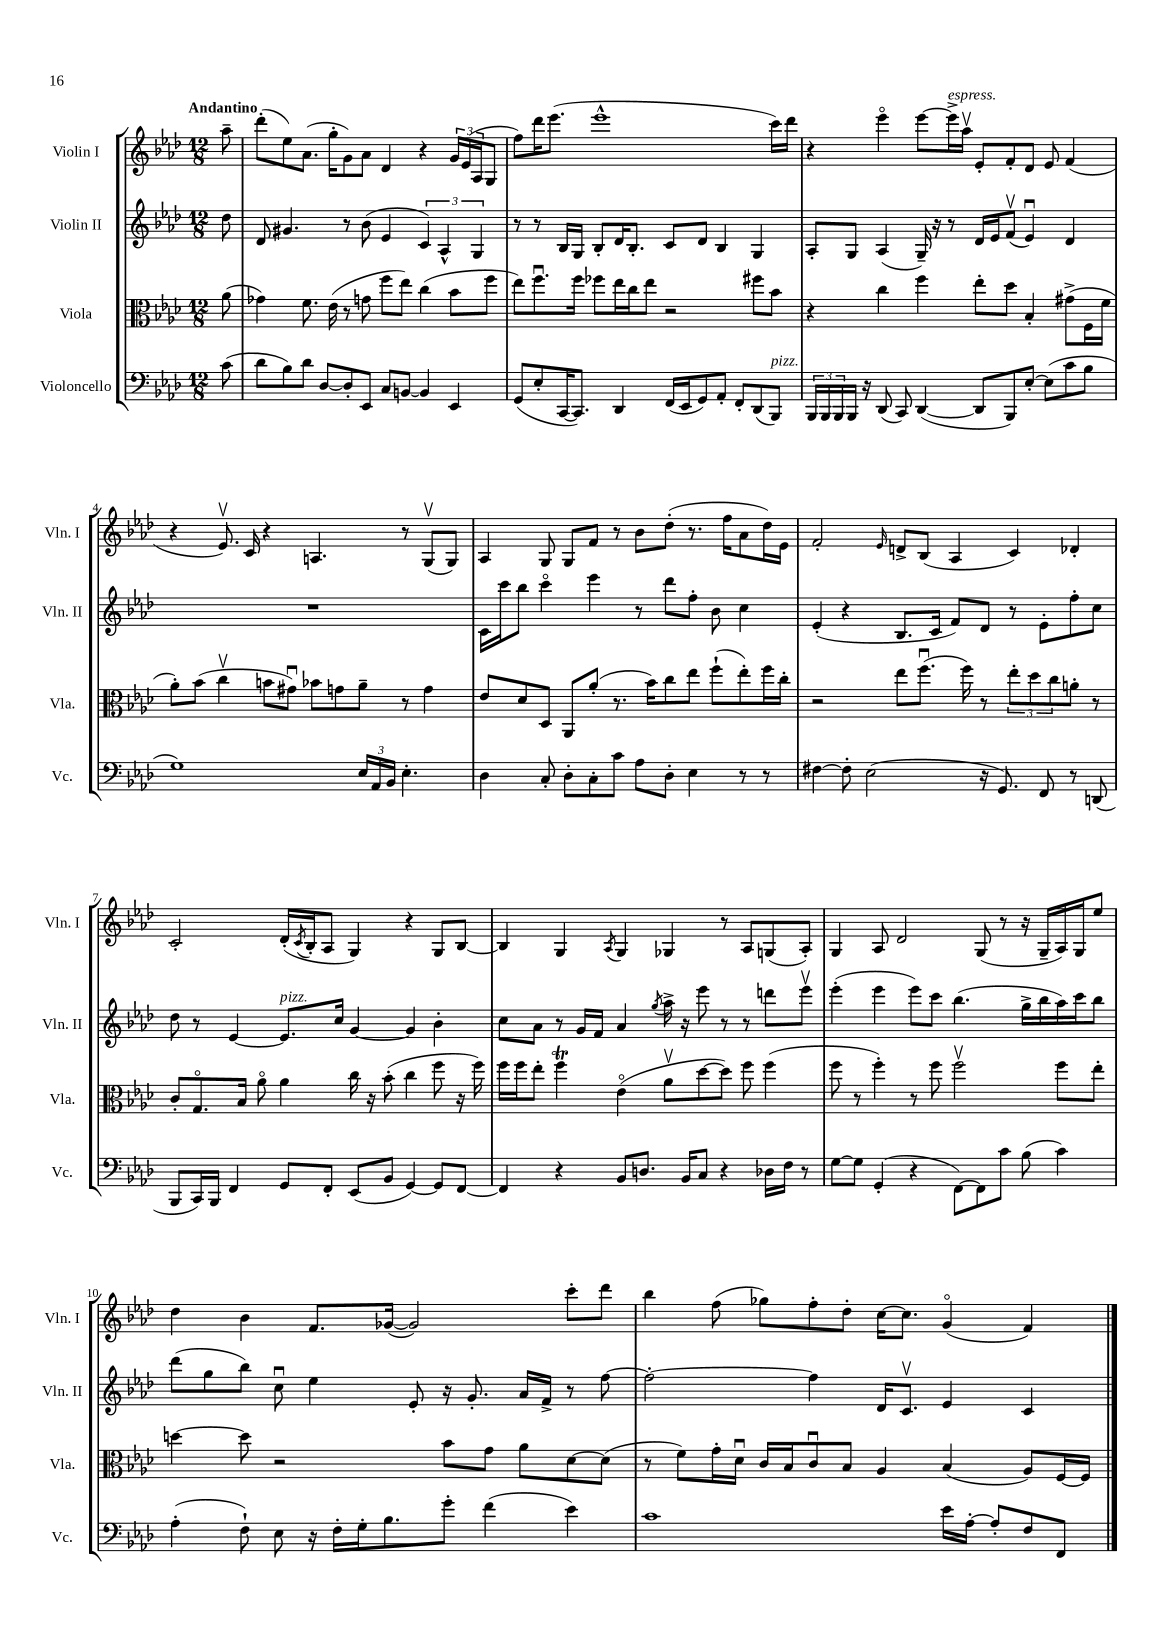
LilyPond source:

<<
\new StaffGroup <<
\new Staff = "s0" \with { instrumentName = "Violin I" shortInstrumentName = "Vln. I" } {
    \clef treble \key aes \major \numericTimeSignature \time 12/8 \partial 8 \tempo "Andantino"
    aes''8-- |
    des'''8-.( ees''8) aes'8.( g''16-. g'8) aes'8 des'4 r4 \tuplet 3/2 { g'16 ees'16( aes16 } g8 |
    f''8) des'''16 ees'''8.( ees'''1-^ c'''16) des'''16 |
    r4 ees'''4\flageolet ees'''8~ ees'''16->^\markup { \italic "espress." } aes''16\upbow ees'8-. f'8-. des'8 ees'8 f'4( |
    r4 ees'8.\upbow) c'16 r4 a4. r8 g8\upbow( g8) |
    aes4 g8 g8 f'8 r8 bes'8 des''8-.( r8. f''16 aes'8 des''16) ees'16 |
    f'2-. \grace { ees'16 } d'8-> bes8( aes4 c'4) des'4-. |
    c'2-. des'16-.( \acciaccatura { c'8 } bes16-. aes8 g4) r4 g8 bes8~ |
    bes4 g4 \acciaccatura { aes8 } g4 ges4 r8 aes8 g8( aes8-.) |
    g4 aes8 des'2 g8( r8 r16 g16-- aes16) g16 ees''8 |
    des''4 bes'4 f'8. ges'16~( ges'2) c'''8-. des'''8 |
    bes''4 f''8( ges''8) f''8-. des''8-. c''16~ c''8. g'4\flageolet( f'4) \bar "|." |
}
\new Staff = "s1" \with { instrumentName = "Violin II" shortInstrumentName = "Vln. II" } {
    \clef treble \key aes \major \numericTimeSignature \time 12/8 \partial 8
    des''8 |
    des'8 gis'4. r8 bes'8( ees'4 \tuplet 3/2 { c'4) aes4-^ g4 } |
    r8 r8 bes16 g16 bes8-. des'16 bes8.-. c'8 des'8 bes4 g4 |
    aes8-. g8 aes4( g16--) r16 r8 des'16 ees'16 f'8\upbow( ees'4\downbow) des'4 |
    R1. |
    c'16 c'''16 bes''8 c'''4\flageolet ees'''4 r8 des'''8 f''8-. bes'8 c''4 |
    ees'4-.( r4 bes8. c'16 f'8) des'8 r8 ees'8-. f''8-. c''8 |
    des''8 r8 ees'4~ ees'8.^\markup { \italic "pizz." } c''16 g'4~ g'4 bes'4-. |
    c''8 aes'8 r8 g'16 f'16 aes'4 \acciaccatura { g''8 } aes''16-> r16 ees'''8 r8 r8 d'''8 ees'''8\upbow |
    ees'''4-.( ees'''4 ees'''8) c'''8 bes''4.( g''16-> bes''16 aes''16) c'''16 bes''8 |
    des'''8( g''8 bes''8) c''8\downbow ees''4 ees'8-. r16 g'8.-. aes'16 f'16-> r8 f''8~ |
    f''2~-. f''4 des'16 c'8.\upbow ees'4 c'4 \bar "|." |
}
\new Staff = "s2" \with { instrumentName = "Viola" shortInstrumentName = "Vla." } {
    \clef alto \key aes \major \numericTimeSignature \time 12/8 \partial 8
    aes'8( |
    ges'4) f'8. ees'16( r8 g'8 f''8 ees''8) c''4( bes'8 f''8 |
    ees''8) f''8.\downbow f''16 fes''8 ees''16 c''16 ees''8 r2 fis''8 bes'8 |
    r4 c''4 f''4 ees''8-. des''8 bes4-. gis'8->( f16 f'16 |
    aes'8-.) bes'8( c''4\upbow b'8 gis'8\downbow) bes'8 g'8 aes'8-- r8 g'4 |
    ees'8 des'8 des8 aes,8 aes'8-.( r8. bes'16) c''8 ees''8 f''8-!( ees''8-.) f''16 c''16-. |
    r2 ees''8 f''8.\downbow( f''16) r8 \tuplet 3/2 { ees''8-. des''8 c''8 } a'8-. r8 |
    c'8-. g8.\flageolet bes16 aes'8\flageolet aes'4 c''16 r16 bes'8-.( c''4 f''8 r16 f''16) |
    f''16 f''16 ees''8-. f''4\trill ees'4\flageolet( aes'8\upbow des''8~ des''8) f''8 f''4( |
    f''8 r8 f''4-.) r8 f''8 f''2\upbow f''8 ees''8-. |
    d''4~ d''8 r2 bes'8 g'8 aes'8 des'8~ des'8( |
    r8 f'8) g'16-. des'16\downbow c'16 bes16 c'8\downbow bes8 aes4 bes4( aes8) f16~ f16 \bar "|." |
}
\new Staff = "s3" \with { instrumentName = "Violoncello" shortInstrumentName = "Vc." } {
    \clef bass \key aes \major \numericTimeSignature \time 12/8 \partial 8
    c'8( |
    des'8 bes8) des'8 des8~ des8-. ees,8 c8 b,8~ b,4 ees,4 |
    g,8( ees8-. c,16~ c,8.) des,4 f,16( ees,16 g,8) aes,8-. f,8-. des,8( bes,,8^\markup { \italic "pizz." }) |
    \tuplet 3/2 { bes,,16 bes,,16 bes,,16 } bes,,16 r16 des,8( c,8) des,4~( des,8 bes,,8) ees8~-. ees8( c'8 bes8 |
    g1) \tuplet 3/2 { ees16 aes,16 bes,16 } ees4.-. |
    des4 c8-. des8-. c8-. c'8 aes8 des8-. ees4 r8 r8 |
    fis4~ fis8-. ees2( r16 g,8.) f,8 r8 d,8( |
    bes,,8 c,16) bes,,16 f,4 g,8 f,8-. ees,8( bes,8 g,4~) g,8 f,8~ |
    f,4 r4 bes,8 d8. bes,16 c8 r4 des16 f16 r8 |
    g8~ g8 g,4-.( r4 f,8~) f,8 c'8 bes8( c'4) |
    aes4-.( f8-!) ees8 r16 f16-. g16-. bes8. g'8-. f'4( ees'4) |
    c'1 ees'16 aes16~-. aes8-. f8 f,8 \bar "|." |
}
>>
>>
